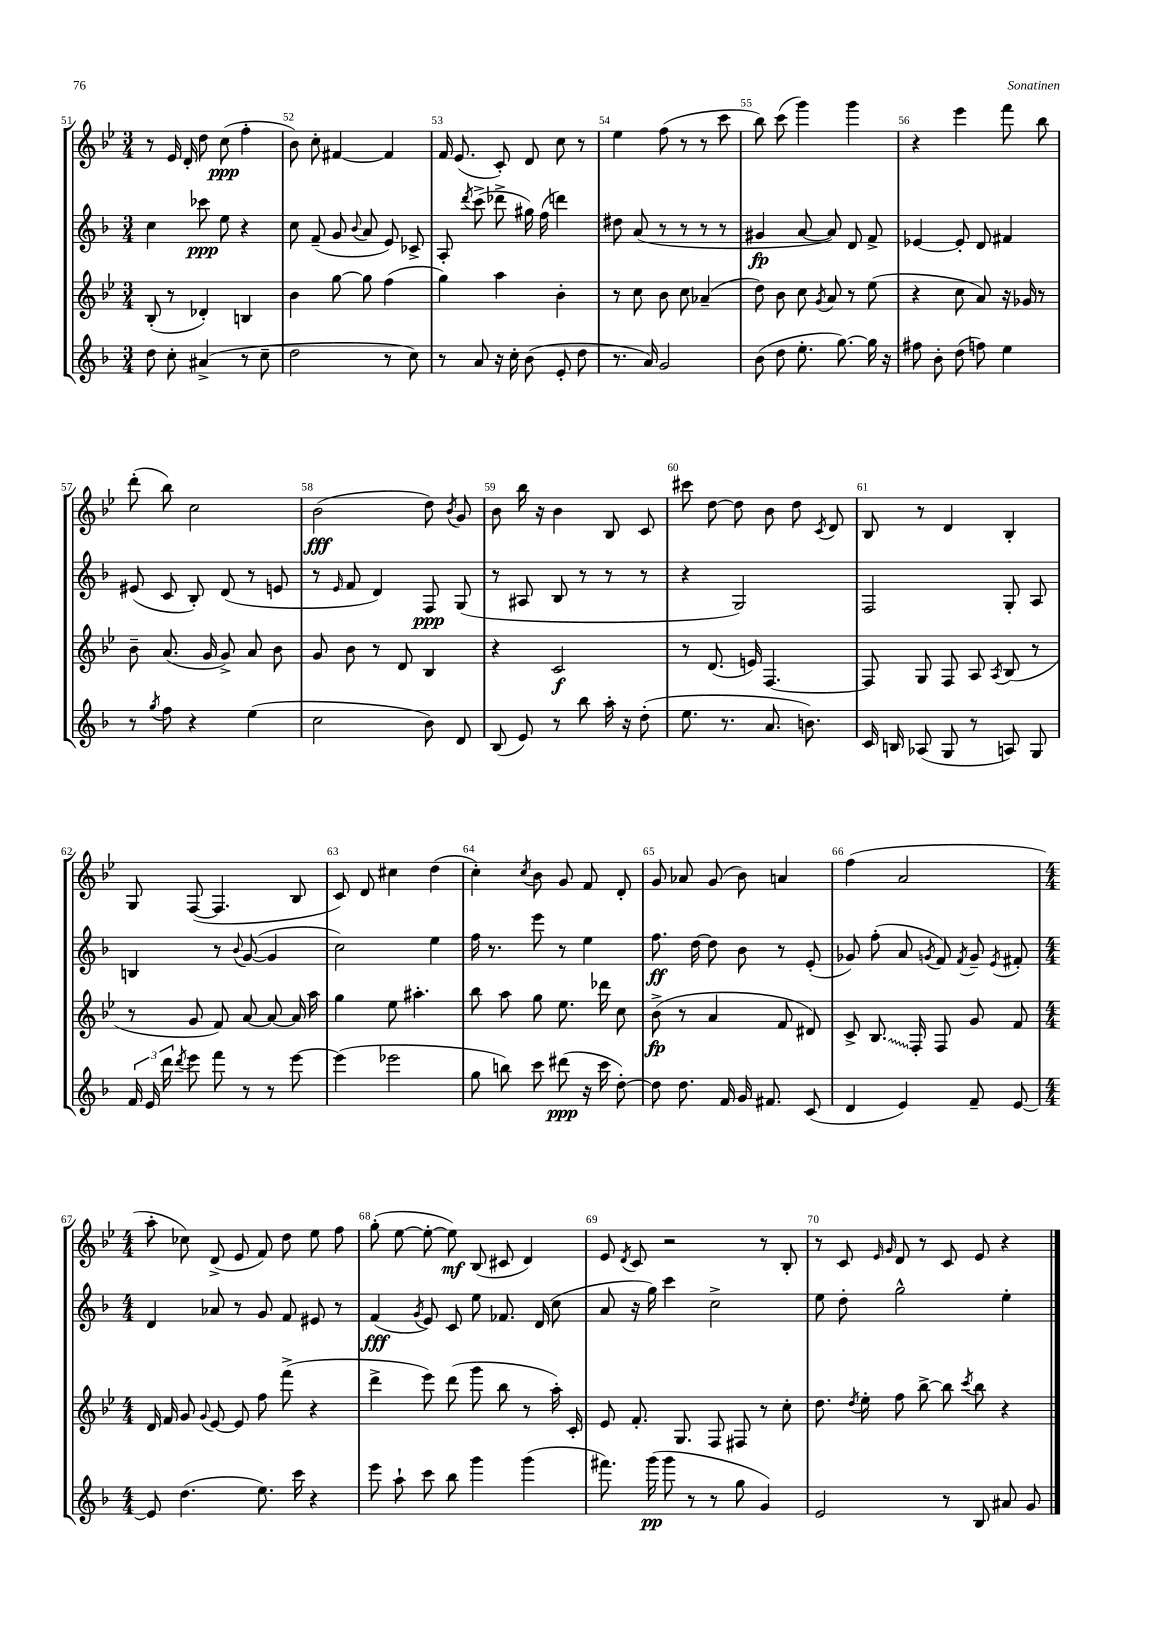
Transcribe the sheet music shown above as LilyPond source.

<<
\new StaffGroup <<
\new Staff = "s0" {
    \clef treble \key bes \major \numericTimeSignature \time 3/4
    \autoBeamOff r8 ees'16 d'16-. d''8 c''8\ppp( f''4-. |
    bes'8) c''8-. fis'4~ fis'4 |
    f'16 ees'8.( c'8-.) d'8 c''8 r8 |
    ees''4 f''8( r8 r8 c'''8 |
    bes''8) c'''8( g'''4) g'''4 |
    r4 ees'''4 f'''8 bes''8 |
    d'''8-.( bes''8) c''2 |
    bes'2\fff( d''8) \acciaccatura { bes'8 } g'8 |
    bes'8 bes''16 r16 bes'4 bes8 c'8 |
    cis'''8 d''8~ d''8 bes'8 d''8 \acciaccatura { c'8 } d'8 |
    bes8 r8 d'4 bes4-. |
    g8 f8~( f4. bes8 |
    c'8) d'8 cis''4 d''4( |
    c''4-.) \acciaccatura { c''8 } bes'8 g'8 f'8 d'8-. |
    g'8 aes'8 g'8( bes'8) a'4 |
    f''4( a'2 |
    \numericTimeSignature \time 4/4 a''8-. ces''8) d'8->( ees'8 f'8) d''8 ees''8 f''8 |
    g''8-.( ees''8~ ees''8~-. ees''8\mf) bes8( cis'8 d'4) |
    ees'8 \acciaccatura { d'8 } c'8 r2 r8 bes8-. |
    r8 c'8 \grace { ees'16 g'16 } d'8 r8 c'8 ees'8 r4 \bar "|." |
}
\new Staff = "s1" {
    \clef treble \key f \major \numericTimeSignature \time 3/4
    \autoBeamOff c''4 ces'''8\ppp e''8 r4 |
    c''8 f'8--( g'8 \appoggiatura { bes'8 } a'8 e'8) ces'8-> |
    a8-. \acciaccatura { d'''8 } c'''8->( des'''8-> gis''16) f''16( d'''4) |
    dis''8 a'8( r8 r8 r8 r8 |
    gis'4\fp a'8~ a'8) d'8 f'8-> |
    ees'4~ ees'8-. d'8 fis'4 |
    eis'8( c'8 bes8-.) d'8( r8 e'8 |
    r8 \grace { e'16 } f'8 d'4) f8\ppp g8( |
    r8 ais8 bes8 r8 r8 r8 |
    r4 g2) |
    f2 g8-. a8 |
    b4 r8 \appoggiatura { bes'8 } g'8~( g'4 |
    c''2) e''4 |
    f''16 r8. e'''8 r8 e''4 |
    f''8.\ff d''16~ d''8 bes'8 r8 e'8-.( |
    ges'8) f''8-.( a'8 \acciaccatura { g'8 } f'8) \acciaccatura { f'8 } g'8-- \acciaccatura { e'8 } fis'8-. |
    \numericTimeSignature \time 4/4 d'4 aes'8 r8 g'8 f'8 eis'8 r8 |
    f'4\fff( \acciaccatura { g'8 } e'8) c'8 e''8 fes'8. d'16( c''8 |
    a'8 r16 g''16) c'''4 c''2-> |
    e''8 d''8-. g''2-^ e''4-. \bar "|." |
}
\new Staff = "s2" {
    \clef treble \key bes \major \numericTimeSignature \time 3/4
    \autoBeamOff bes8-.( r8 des'4-.) b4 |
    bes'4 g''8~ g''8 f''4( |
    g''4) a''4 bes'4-. |
    r8 c''8 bes'8 c''8 aes'4--( |
    d''8) bes'8 c''8 \acciaccatura { g'8 } a'8 r8 ees''8( |
    r4 c''8 a'8) r16 ges'16 r8 |
    bes'8-- a'8.( g'16 g'8->) a'8 bes'8 |
    g'8 bes'8 r8 d'8 bes4 |
    r4 c'2\f |
    r8 d'8.( e'16) f4.~ |
    f8 g8 f8 a8 \acciaccatura { a8 } bes8( r8 |
    r8 g'8 f'8) a'8~ a'8~ a'16 a''16 |
    g''4 ees''8 ais''4.-. |
    bes''8 a''8 g''8 ees''8. des'''16 c''8 |
    bes'8->\fp( r8 a'4 f'8 dis'8) |
    c'8-> \once \override Glissando.style = #'zigzag bes8.\glissando f16-. f8 g'8 f'8 |
    \numericTimeSignature \time 4/4 d'16 f'16 g'8 \appoggiatura { g'8 } ees'8~ ees'8 f''8 f'''8->( r4 |
    d'''4-> ees'''8) d'''8( g'''8 bes''8 r8 a''16-.) c'16-. |
    ees'8 f'8.-. g8. f8 fis8 r8 c''8-. |
    d''8. \acciaccatura { d''8 } ees''16-. f''8 bes''8~-> bes''8 \acciaccatura { c'''8 } bes''8 r4 \bar "|." |
}
\new Staff = "s3" {
    \clef treble \key f \major \numericTimeSignature \time 3/4
    \autoBeamOff d''8 c''8-. ais'4->( r8 c''8-- |
    d''2 r8 c''8) |
    r8 a'8 r16 c''16-. bes'8( e'8-. d''8 |
    r8. a'16) g'2 |
    bes'8( d''8 e''8.-. g''8.~) g''16 r16 |
    fis''8 bes'8-. d''8( f''8) e''4 |
    r8 \acciaccatura { g''8 } f''8 r4 e''4( |
    c''2 bes'8) d'8 |
    bes8( e'8) r8 bes''8 a''16-. r16 d''8-.( |
    e''8. r8. a'8. b'8.) |
    c'16 b16 aes8( g8 r8 a8) g8 |
    \tuplet 3/2 { f'16 e'16 d'''16 } \acciaccatura { d'''8 } e'''8 f'''8 r8 r8 e'''8~ |
    e'''4( ees'''2 |
    g''8 b''8) c'''8 dis'''8\ppp( r16 c'''16 d''8~-.) |
    d''8 d''8. f'16 g'16 fis'8. c'8( |
    d'4 e'4) f'8-- e'8~ |
    \numericTimeSignature \time 4/4 e'8 d''4.( e''8.) c'''16 r4 |
    e'''8 a''8-! c'''8 bes''8 g'''4 g'''4( |
    fis'''8.) g'''16\pp( g'''8 r8 r8 g''8 g'4) |
    e'2 r8 bes8 ais'8 g'8 \bar "|." |
}
>>
>>
\layout { \context { \Score currentBarNumber = #51 \override BarNumber.break-visibility = ##(#f #t #t) barNumberVisibility = #all-bar-numbers-visible } }
